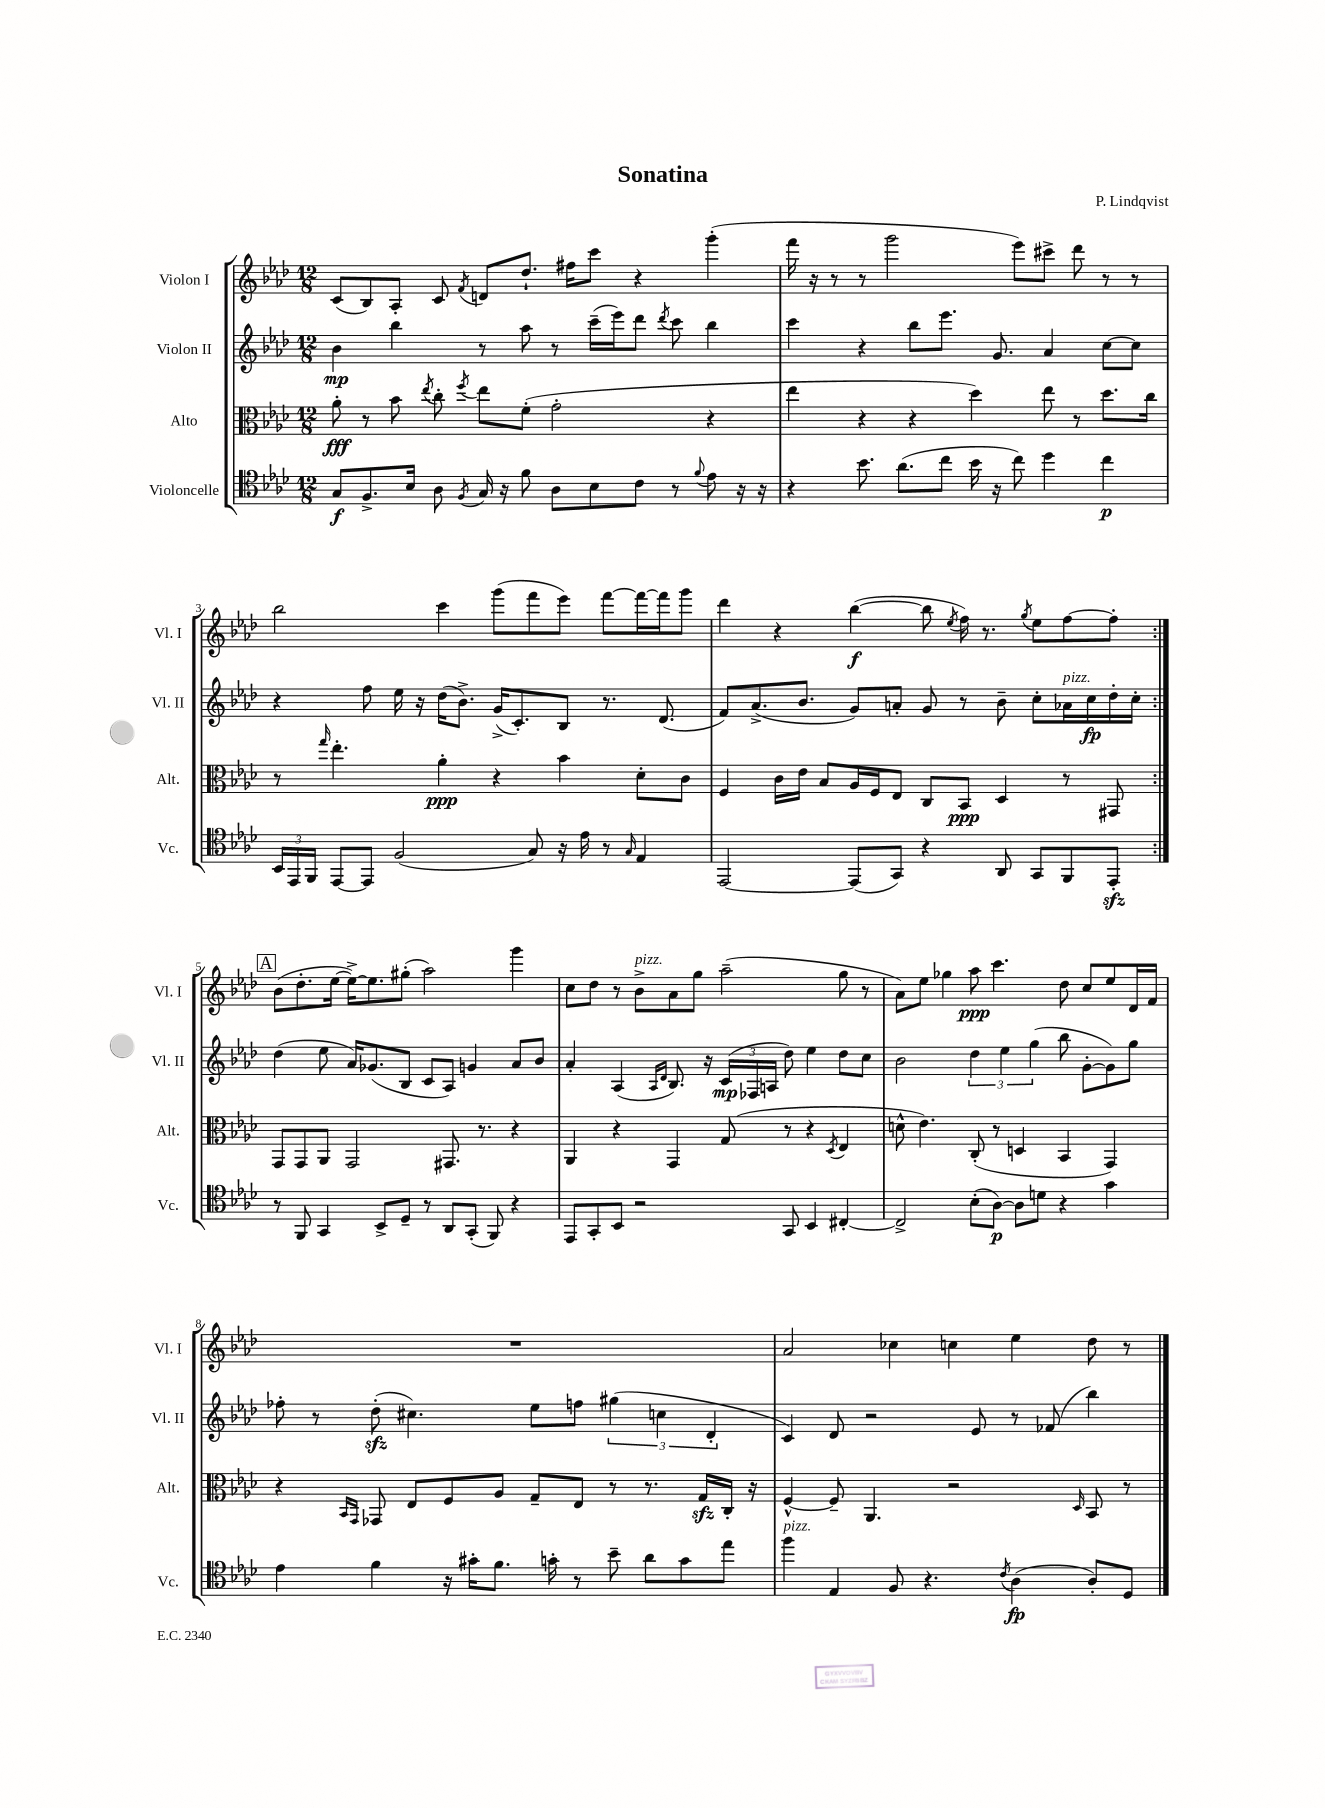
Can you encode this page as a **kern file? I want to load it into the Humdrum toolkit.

**kern	**kern	**kern	**kern
*staff4	*staff3	*staff2	*staff1
*clefC4	*clefC3	*clefG2	*clefG2
*k[b-e-a-d-]	*k[b-e-a-d-]	*k[b-e-a-d-]	*k[b-e-a-d-]
*M12/8	*M12/8	*M12/8	*M12/8
8G	8a-'	4b-	(8c
8.F^	8r	.	8B-)
.	8b-	4bb-	8A-'
16B-	.	.	.
.	8qee-	.	.
8A-	8cc'	.	8c
8qF	8qff	.	8qf
16G	8ee-	8r	8d
16r	.	.	.
8f	(8f'	8aa-	8.dd-`
8A-	2g'	8r	.
.	.	.	16ff#
8B-	.	(16ccc~	8ccc
.	.	16eee-)	.
8c	.	8ddd-	4r
.	.	8qddd-	.
8r	.	8ccc	.
8qqf	.	.	.
8e-	4r	4bb-	(4ggg'
16r	.	.	.
16r	.	.	.
=	=	=	=
4r	4ee-	4ccc	16fff
.	.	.	16r
.	.	.	8r
8.b-	4r	4r	8r
.	.	.	2ggg
(8.a-	.	.	.
.	4r	8bb-	.
8cc	.	8.eee-	.
16b-	4dd-)	.	.
16r	.	8.g	.
8cc)	.	.	8eee-)
4dd-	8ee-	4a-	8ccc#^
.	8r	.	8ddd-
4cc	8.dd-	[8cc	8r
.	.	8cc]	8r
.	16cc	.	.
=	=	=	=
24BB-	8r	4r	2bb-
24EE-	.	.	.
24FF	.	.	.
.	16qqgg	.	.
[8EE-	4.ee-'	.	.
8EE-]	.	8ff	.
(2F	.	16ee-	.
.	.	16r	.
.	4a-'	(16dd-	4ccc
.	.	8.b-^)	.
.	4r	(16g^	(8ggg
.	.	8.c')	.
8G)	.	.	8fff
16r	4b-	8B-	8eee-)
16e-	.	.	.
8r	.	8.r	[8fff
16qqG	.	.	.
4E-	8d-'	.	16fff_
.	.	(8.d-	16fff]
.	8c	.	8ggg
=	=	=	=
[2EE-	4F	8f)	4ddd-
.	.	(8.a-^	.
.	16c	.	4r
.	16e-	8.b-	.
.	8B-	.	.
(8EE-]	16A-	8g)	([4bb-
.	16F	.	.
8GG)	8E-	8a'	.
4r	8C	8g	8bb-]
.	.	.	8qee-
.	8BB-	8r	16ff)
.	.	.	8.r
8AA-	4D-	8b-~	.
.	.	.	8qgg
8GG	.	8cc'	8ee-
8FF	8r	16a-	[8ff
.	.	16cc	.
8EE-'	8GG#	16dd-'	8ff']
.	.	16cc'	.
=:|!	=:|!	=:|!	=:|!
8r	8GG	(4dd-	(8b-
8FF	8GG	.	8.dd-'
4GG	8AA-	8ee-	.
.	.	.	[16ee-
.	2GG	16a-)	16ee-^_)
.	.	(8.g-	8.ee-]
8BB-^	.	.	.
8D-~	.	8B-	(8gg#'
8r	.	8c	2aa-)
8AA-	8.GG#	8A-)	.
(8GG'	.	4g	.
.	8.r	.	.
8FF)	.	.	.
4r	4r	8a-	4ggg
.	.	8b-	.
=	=	=	=
8EE-	4AA-	4a-'	8cc
8GG'	.	.	8dd-
8BB-	4r	(4A-	8r
2r	.	.	8b-^
.	.	16qqA-	.
.	.	16qqd-	.
.	4GG	8.B-)	8a-
.	.	.	8gg
.	.	16r	.
.	(8G	(24c	(2aa-~
.	.	24F-	.
.	.	24A	.
8GG	8r	8dd-)	.
4BB-	4r	4ee-	.
.	8qD-	.	.
[4C#'	4E-	8dd-	8gg
.	.	8cc	8r
=	=	=	=
2C#^]	8d^^	2b-	8a-)
.	4.e-)	.	8ee-
.	.	.	4gg-
(8B-'	(8C'	6dd-	8aa-
[8A-)	8r	.	4.ccc
.	.	6ee-	.
8A-]	4D	.	.
.	.	(6gg	.
8d	.	.	.
4r	4BB-	8bb-	8dd-
.	.	[8g'	8cc
4g	4GG)	8g])	8ee-
.	.	8gg	16d-
.	.	.	16f
=	=	=	=
4e-	4r	8ff-'	1.r
.	.	8r	.
.	16qqBB-	.	.
.	16qqGG	.	.
4f	8GG-	(8dd-'	.
.	8E-	4.cc#)	.
16r	8F	.	.
16g#'	.	.	.
8.f	8A-	.	.
.	8G~	8ee-	.
16g'	.	.	.
8r	8E-	8ff	.
8b-~	8r	(6gg#	.
8a-	8.r	.	.
.	.	6cc	.
8g	.	.	.
.	16G	.	.
.	.	6d-'	.
8ee-	16C'	.	.
.	16r	.	.
=	=	=	=
4ff	[4F^^	4c)	2a-
4E-	8F~]	8d-	.
.	4.AA-	2r	.
8F	.	.	4cc-
4.r	.	.	.
.	2r	.	4cc
.	.	8e-	.
8qc	.	.	.
(4A-	.	8r	4ee-
.	.	(8f-	.
.	16qqD-	.	.
8A-')	8BB-	4bb-)	8dd-
8D-	8r	.	8r
==	==	==	==
*-	*-	*-	*-
